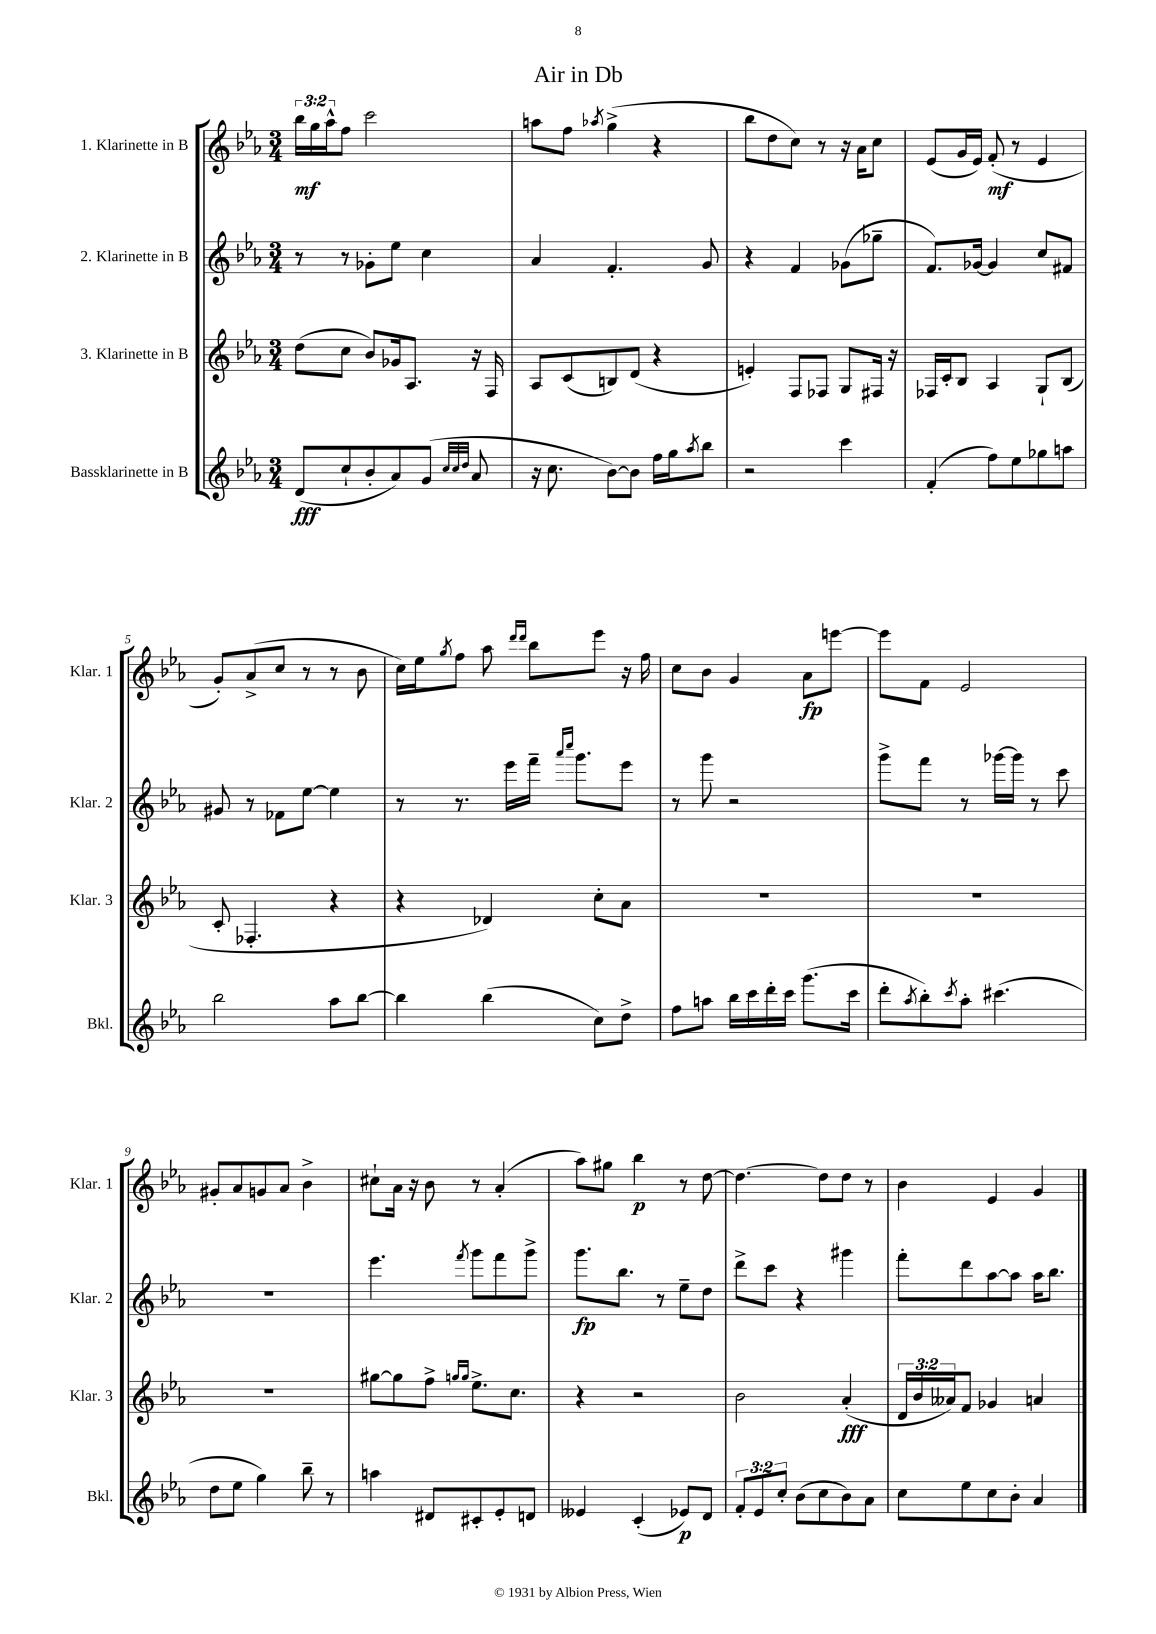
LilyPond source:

\header { title = "Air in Db" }
<<
\new StaffGroup <<
\new Staff = "s0" \with { instrumentName = "1. Klarinette in B" shortInstrumentName = "Klar. 1" } {
    \clef treble \key ees \major \numericTimeSignature \time 3/4 \override Staff.TupletNumber.text = #tuplet-number::calc-fraction-text
    \tuplet 3/2 { bes''16\mf g''16 aes''16-^ } f''8 c'''2 |
    a''8 f''8 \acciaccatura { aes''8 } g''4->( r4 |
    bes''8 d''8 c''8) r8 r16 aes'16 c''8 |
    ees'8( g'16 ees'16) f'8-.\mf( r8 ees'4 |
    g'8-.) aes'8->( c''8 r8 r8 bes'8 |
    c''16) ees''16 \acciaccatura { g''8 } f''8 aes''8 \grace { d'''16 d'''16 } bes''8 ees'''8 r16 f''16 |
    c''8 bes'8 g'4 aes'8\fp e'''8~ |
    e'''8 f'8 ees'2 |
    gis'8-. aes'8 g'8 aes'8 bes'4-> |
    cis''8-! aes'16 r16 bes'8 r8 aes'4-.( |
    aes''8) gis''8 bes''4\p r8 d''8~ |
    d''4.~ d''8 d''8 r8 |
    bes'4 ees'4 g'4 \bar "|." |
}
\new Staff = "s1" \with { instrumentName = "2. Klarinette in B" shortInstrumentName = "Klar. 2" } {
    \clef treble \key ees \major \numericTimeSignature \time 3/4
    r8 r8 ges'8-. ees''8 c''4 |
    aes'4 f'4.-. g'8 |
    r4 f'4 ges'8( ges''8-- |
    f'8.) ges'16~ ges'4 c''8 fis'8 |
    gis'8 r8 fes'8 ees''8~ ees''4 |
    r8 r8. ees'''16 f'''16-- \grace { aes'''16 c''''16 } g'''8. ees'''8 |
    r8 g'''8 r2 |
    g'''8-> f'''8 r8 ges'''16~ ges'''16 r8 c'''8 |
    R2. |
    ees'''4. \acciaccatura { f'''8 } g'''8 f'''8 g'''8-> |
    g'''8.\fp bes''8. r8 ees''8-- d''8 |
    d'''8-> c'''8 r4 gis'''4 |
    f'''8-. d'''8 aes''8~ aes''8 aes''16 bes''8. \bar "|." |
}
\new Staff = "s2" \with { instrumentName = "3. Klarinette in B" shortInstrumentName = "Klar. 3" } {
    \clef treble \key ees \major \numericTimeSignature \time 3/4 \override Staff.TupletNumber.text = #tuplet-number::calc-fraction-text
    d''8( c''8 bes'8) ges'16 aes8. r16 f16 |
    aes8 c'8( b8) d'8( r4 |
    e'4-.) f8 fes8 g8 fis16 r16 |
    fes16 c'16-. bes8 aes4 g8-! bes8( |
    c'8-. fes4.-. r4 |
    r4 des'4) c''8-. aes'8 |
    R2. |
    R2. |
    R2. |
    gis''8~ gis''8 f''8-> \grace { g''16 g''16 } ees''8.-> c''8. |
    r4 r2 |
    bes'2 aes'4-.\fff( |
    \tuplet 3/2 { d'16 bes'16 aeses'16) } f'8 ges'4 a'4 \bar "|." |
}
\new Staff = "s3" \with { instrumentName = "Bassklarinette in B" shortInstrumentName = "Bkl." } {
    \clef treble \key ees \major \numericTimeSignature \time 3/4 \override Staff.TupletNumber.text = #tuplet-number::calc-fraction-text
    d'8\fff( c''8-! bes'8-. aes'8) g'8( \grace { c''32 c''32 d''32 } aes'8 |
    r16 c''8. bes'8~) bes'8 f''16 g''16 \acciaccatura { aes''8 } bes''8 |
    r2 c'''4 |
    f'4-.( f''8) ees''8 ges''8 a''8 |
    bes''2 aes''8 bes''8~ |
    bes''4 bes''4( c''8) d''8-> |
    f''8 a''8 bes''16 c'''16 d'''16-. c'''16 g'''8.( c'''16 |
    d'''8-. \acciaccatura { aes''8 } bes''8-.) \acciaccatura { c'''8 } aes''8-. cis'''4.( |
    d''8 ees''8 g''4) bes''8-- r8 |
    a''4 dis'8 cis'8-. ees'8-. d'8 |
    eeses'4 c'4-.( ees'8\p) d'8 |
    \tuplet 3/2 { f'8-. ees'8 c''8-. } bes'8( c''8 bes'8) aes'8 |
    c''8 ees''8 c''8 bes'8-. aes'4 \bar "|." |
}
>>
>>
